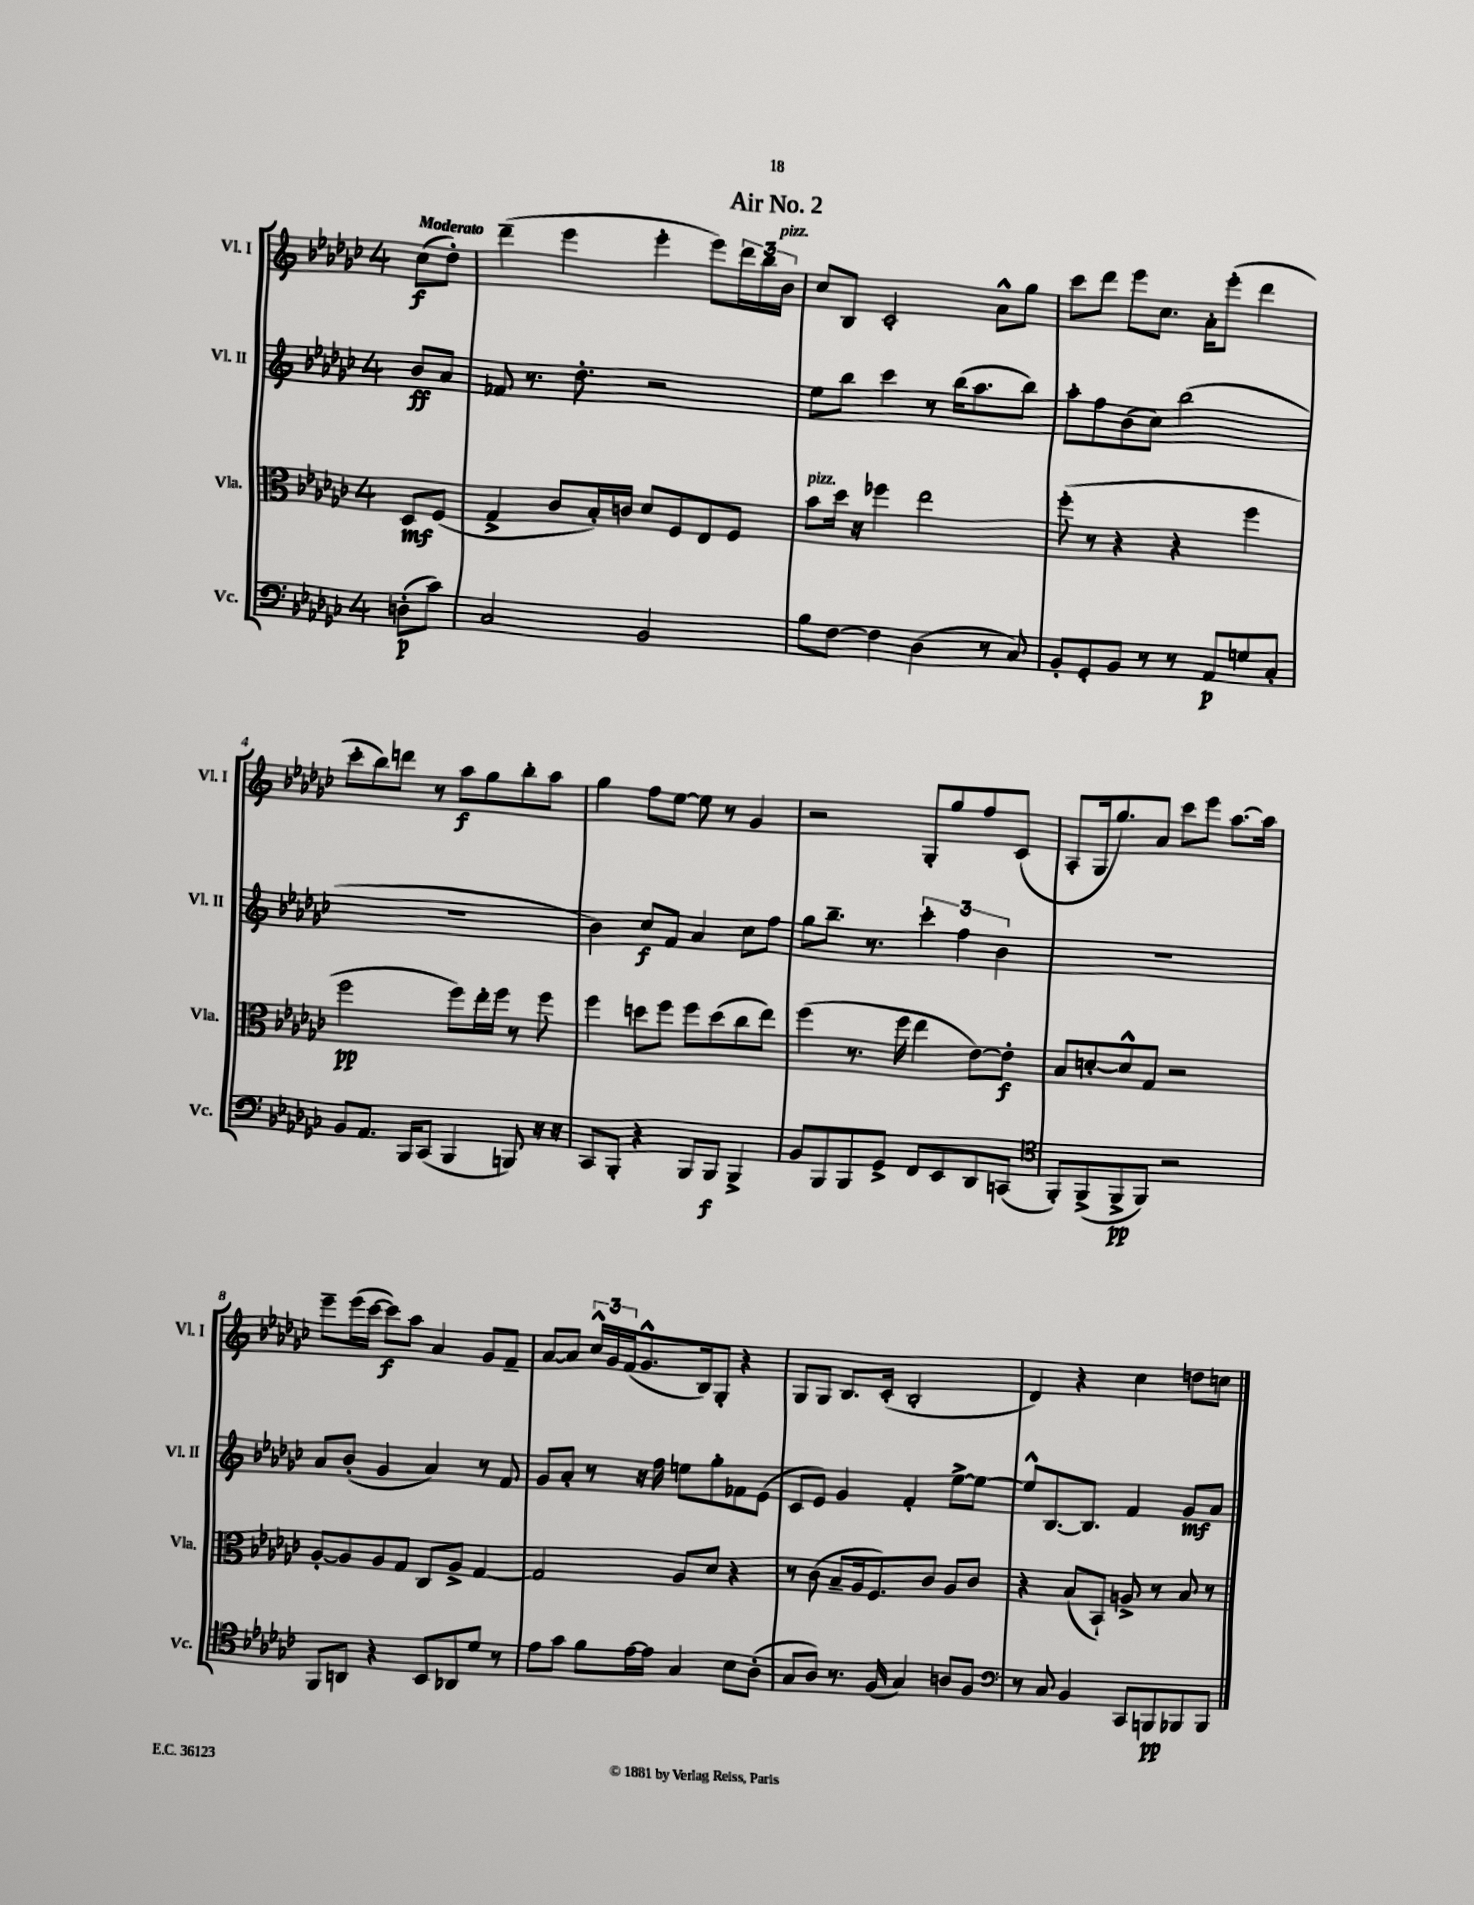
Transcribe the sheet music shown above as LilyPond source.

\header { title = "Air No. 2" }
<<
\new StaffGroup <<
\new Staff = "s0" \with { instrumentName = "Vl. I" shortInstrumentName = "Vl. I" } {
    \clef treble \key ges \major \once \override Staff.TimeSignature.style = #'single-digit \time 4/4 \partial 4 \tempo "Moderato"
    ces''8\f( des''8-.) |
    des'''4--( ees'''4 ees'''4-. ees'''8) \tuplet 3/2 { des'''16 bes''16 bes'16^\markup { \italic "pizz." } } |
    ces''8 bes8 ces'2-. aes'8-^ ges''8 |
    ces'''8 des'''8 ees'''8 ces''8. aes'16-. ees'''8-.( des'''4 |
    ces'''8-. bes''8) d'''8 r8 aes''8\f ges''8 bes''8-. aes''8 |
    ges''4 f''8 ees''8~ ees''8 r8 ges'4 |
    r2 ges8-. ges''8 f''8 ces'8( |
    aes8-. ges16 ges''8.) aes'8 ces'''8 ees'''8 aes''8.~ aes''16 |
    ees'''8-- ees'''16( ces'''16~ ces'''8\f) aes''8 aes'4 ges'8 f'8-- |
    aes'8~ aes'8 \tuplet 3/2 { ces''16-^ ges'16 f'16( } ges'8.-^ bes16) ges8-. r4 |
    ges8 ges8 bes8. ces'16-.( bes2-. |
    des'4) r4 ces''4 d''8 c''8 \bar "|." |
}
\new Staff = "s1" \with { instrumentName = "Vl. II" shortInstrumentName = "Vl. II" } {
    \clef treble \key ges \major \once \override Staff.TimeSignature.style = #'single-digit \time 4/4 \partial 4
    bes'8\ff aes'8 |
    fes'8 r8. des''8.-. r2 |
    ees''8 bes''8 ces'''4 r8 bes''16( aes''8. bes''8) |
    aes''8-. f''8 bes'8( ces''8) bes''2( |
    R1 |
    bes'4) ces''8\f f'8 aes'4 ces''8 f''8 |
    ges''8 bes''8.-- r8. \tuplet 3/2 { ces'''4-. f''4 bes'4 } |
    R1 |
    aes'8 bes'8-.( ges'4 aes'4) r8 f'8 |
    ges'8 aes'8-. r8 r16 f''16 e''8 ges''8-. fes'8 ees'8( |
    ces'8 ees'8) ges'4 f'4-. ees''8~-> ees''8~ |
    ees''8-^ bes8.~ bes8. f'4 ges'8\mf aes'8 \bar "|." |
}
\new Staff = "s2" \with { instrumentName = "Vla." shortInstrumentName = "Vla." } {
    \clef alto \key ges \major \once \override Staff.TimeSignature.style = #'single-digit \time 4/4 \partial 4
    des8\mf f8( |
    ges4-> ces'8 bes16-.) c'16 des'8 f8 ees8 f8 |
    bes'8^\markup { \italic "pizz." } des''16 r16 fes''4 ees''2 |
    f''8-.( r8 r4 r4 f''4 |
    f''2\pp f''8) ees''16-. f''16 r8 f''8 |
    f''4 d''8 f''8 f''8 d''8( ces''8 ees''8) |
    f''4( r8. f''16 ees''4 ees'8~) ees'8-.\f |
    bes8 d'8~-. d'8-^ ges8 r2 |
    aes8~-. aes8 aes8 ges8 ces8 aes8-> ges4~ |
    ges2 aes8 des'8 r4 |
    r8 ces'8( bes8-- aes16 f8.) ces'8 aes8 ces'8 |
    r4 bes8( bes,8-!) a8-> r8 bes8 r8 \bar "|." |
}
\new Staff = "s3" \with { instrumentName = "Vc." shortInstrumentName = "Vc." } {
    \clef bass \key ges \major \once \override Staff.TimeSignature.style = #'single-digit \time 4/4 \partial 4
    d8-.\p( ces'8) |
    ces2 bes,2 |
    bes8 f8~ f4 des4( r8 ces8) |
    bes,8-. ges,8-. bes,8 r8 r8 aes,8\p g8 ces8-. |
    bes,8 aes,8. bes,,16 ces,8( bes,,4 b,,8) r16 r16 |
    ces,8 bes,,8-. r4 bes,,8 bes,,8\f bes,,4-> |
    bes,8 bes,,8 bes,,8 ges,8-> f,8 ees,8 des,8 c,8( |
    \clef tenor f,8-.) f,8->( f,8->\pp f,8) r2 |
    f,8 a,8 r4 bes,8 aes,8 des'8 r8 |
    ees'8 ges'8 f'8 ees'16~ ees'16 ges4 bes8 aes8-.( |
    ges8 aes8) r8. f16( ges4) a8 f8 |
    \clef bass r8 ces8 bes,4 ces,8 b,,8\pp bes,,8 bes,,8 \bar "|." |
}
>>
>>
